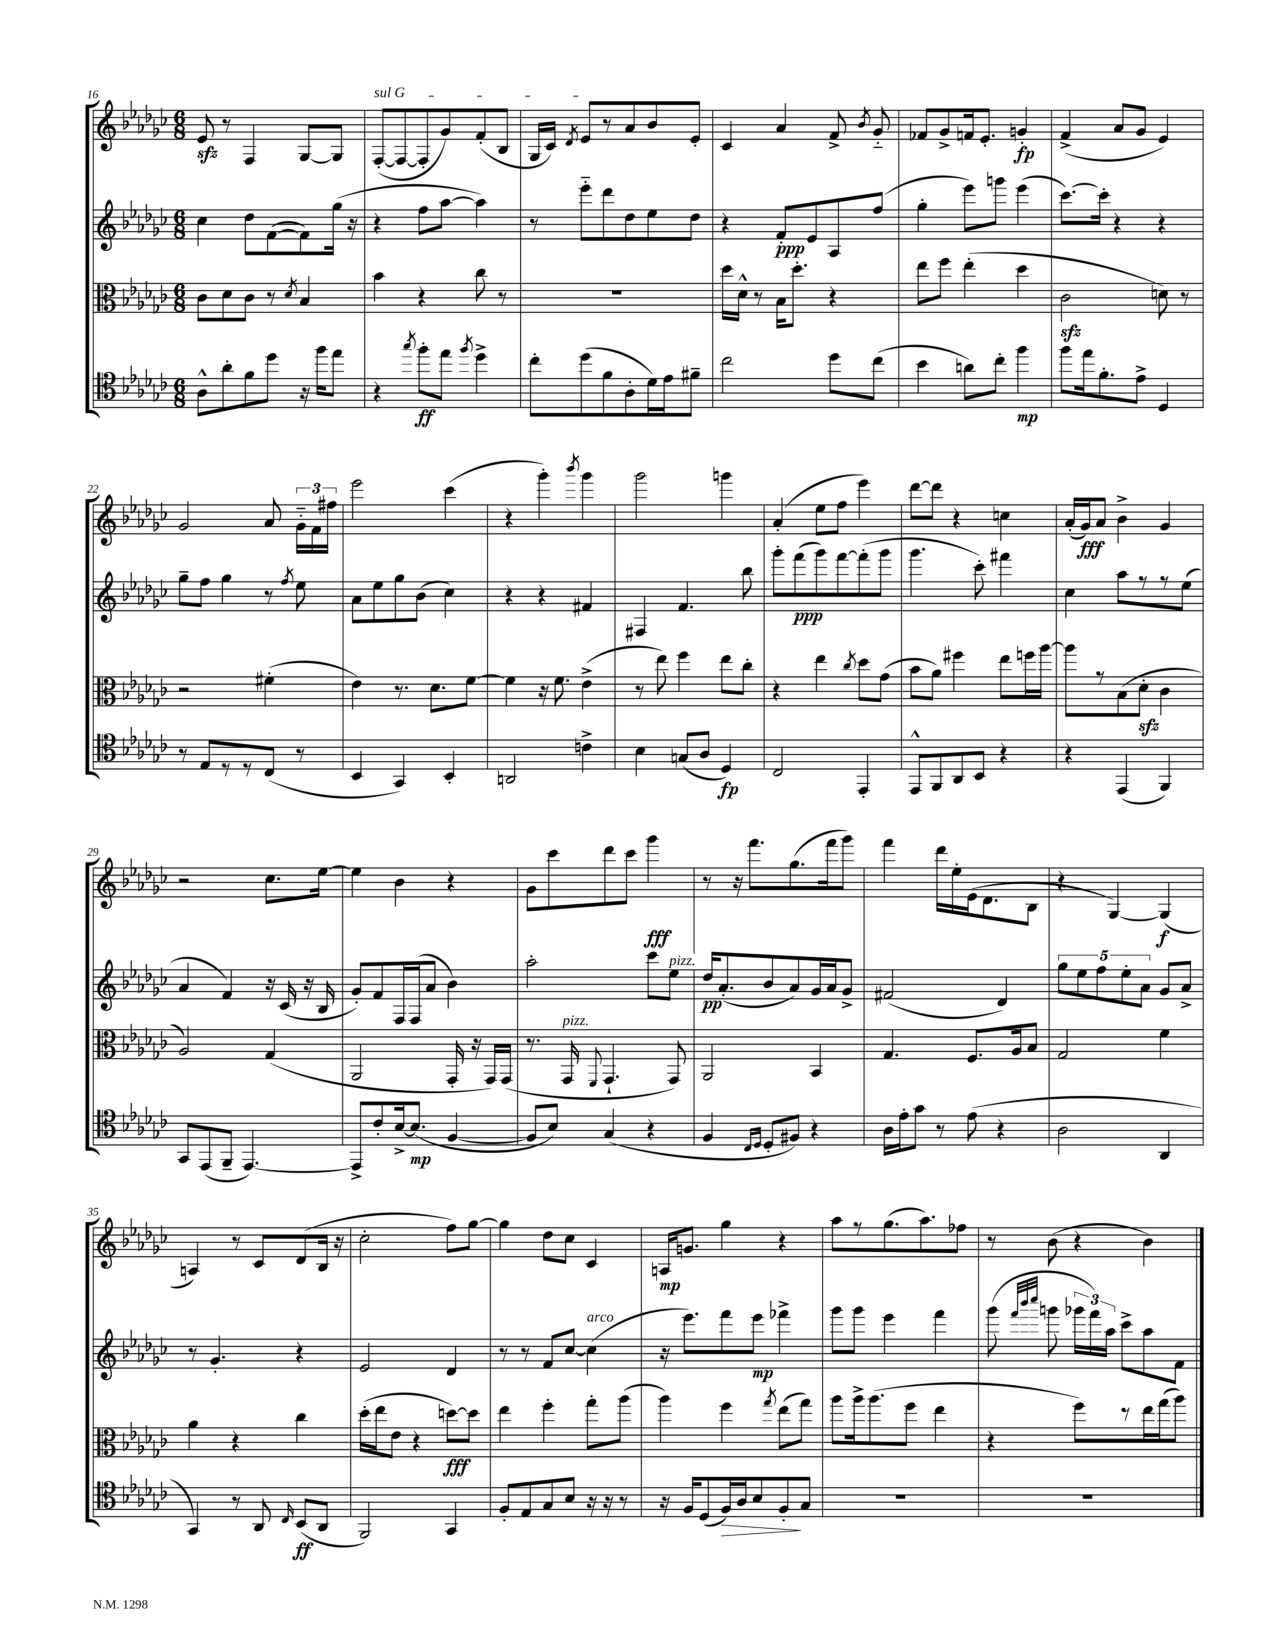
<<
\new StaffGroup <<
\new Staff = "s0" {
    \clef treble \key ges \major \numericTimeSignature \time 6/8
    \autoBeamOff ees'8\sfz r8 f4 ges8[~ ges8] |
    \once \override TextSpanner.bound-details.left.text = \markup { \italic "sul G" } f8[~-.\startTextSpan( f8~ f8-. ges'8) f'8-.( bes8] |
    ges16[ ces'16]) \acciaccatura { des'8 } ees'8[\stopTextSpan r8 aes'8 bes'8 ees'8]-. |
    ces'4 aes'4 f'8-> \acciaccatura { bes'8 } ges'8-_ |
    fes'8[ ges'8-> f'16 ees'8.]-. g'4-.\fp |
    f'4->( aes'8[ ges'8] ees'4) |
    ges'2 aes'8 \tuplet 3/2 { ges'16[-_ f'16 fis''16] } |
    ees'''2 ces'''4( |
    r4 ges'''4-.) \acciaccatura { bes'''8 } ges'''4 |
    ges'''2 g'''4 |
    aes'4-.( ees''8[ f''8] ees'''4) |
    des'''8[~ des'''8] r4 c''4 |
    aes'16[-.( ges'16\fff) aes'8] bes'4-> ges'4 |
    r2 ces''8.[ ees''16]~ |
    ees''4 bes'4 r4 |
    ges'8[ ces'''8 des'''8 ces'''8] ges'''4\fff |
    r8 r16 f'''8.[ ges''8.( f'''16 ges'''8]) |
    f'''4 des'''16[ ees''16-. ees'16( des'8. bes8] |
    r4 ges4~) ges4\f( |
    a4) r8 ces'8[ des'8( bes16] r16 |
    ces''2-. f''8[) ges''8]~ |
    ges''4 des''8[ ces''8] ces'4 |
    a16[\mp g'8.] ges''4 r4 |
    aes''8[ r8 ges''8.( aes''8.) fes''8] |
    r8 bes'8( r4 bes'4) \bar "|." |
}
\new Staff = "s1" {
    \clef treble \key ges \major \numericTimeSignature \time 6/8
    \autoBeamOff ces''4 des''8[ f'8~( f'8) ges''16]( r16 |
    r4 f''8[ aes''8]~ aes''4) |
    r8 ees'''8[-_ des'''8 des''8 ees''8 des''8] |
    r4 f'8[-.\ppp ees'8 aes8 f''8]( |
    ges''4-. ees'''8[) g'''8] ees'''4( |
    ces'''8.[~) ces'''16]-. r4 r4 |
    ges''8[-- f''8] ges''4 r8 \acciaccatura { f''8 } ees''8 |
    aes'8[ ees''8 ges''8 bes'8]( ces''4) |
    r4 r4 fis'4 |
    fis4 f'4. bes''8 |
    ges'''8[-. f'''8\ppp( ges'''8) f'''8~ f'''8-.( ges'''8] |
    ges'''4. ces'''8-.) fis'''4 |
    ces''4 aes''8[ r8 r8 ees''8]( |
    aes'4 f'4) r16 ces'16( r16 bes16 |
    ges'8[-.) f'8 f16 f16( aes'8] bes'4) |
    aes''2-. ces'''8[ ees''8]^\markup { \italic "pizz." } |
    des''16[\pp aes'8.-.( bes'8 aes'8) ges'16 aes'16 ges'8]-> |
    fis'2( des'4) |
    \tuplet 5/4 { ges''8[ ees''8 f''8 ees''8-. aes'8] } ges'8[ aes'8]-> |
    r8 ges'4.-. r4 |
    ees'2 des'4 |
    r8 r8 f'8[ ces''8]~ ces''4^\markup { \italic "arco" }( |
    r16 ees'''8.[) f'''8 ees'''8]\mp fes'''4-> |
    ges'''8[ ges'''8] ees'''4 f'''4 |
    ges'''8( \grace { f'''32[ bes'''32 ces''''32] } g'''8 \tuplet 3/2 { ges'''16[ f'''16) aes''16] } ces'''8[-> aes''8 f'8] \bar "|." |
}
\new Staff = "s2" {
    \clef alto \key ges \major \numericTimeSignature \time 6/8
    \autoBeamOff ces'8[ des'8 ces'8] r8 \acciaccatura { des'8 } bes4 |
    bes'4 r4 ces''8 r8 |
    R2. |
    des''16[ des'16]-^ r8 bes16[ des''8.]-. r4 |
    ees''8[ f''8] ees''4-.( des''4 |
    ces'2\sfz d'8) r8 |
    r2 fis'4-.( |
    ees'4) r8. des'8.[ f'8]~ |
    f'4 r16 f'8. ees'4->( |
    r8 ees''8) f''4 ees''8[ ces''8]-. |
    r4 ees''4 \acciaccatura { ces''8 } des''8[ ges'8]( |
    bes'8[ aes'8]) fis''4 ees''8[ f''16 aes''16]~ |
    aes''8[ r8 bes8( des'8]-.\sfz ces'4 |
    aes2) ges4( |
    aes,2 ges,16-. r16 ges,16[) ges,16]( |
    r8. ges,16^\markup { \italic "pizz." } \appoggiatura { f,8 } ges,4.-! ges,8) |
    aes,2 bes,4 |
    ges4. f8.[ aes16 bes8] |
    ges2 f'4 |
    aes'4 r4 ces''4 |
    des''16[-.( ees''16 ees'8] r4 d''8[~\fff) d''8] |
    ees''4 f''4-. ges''8[-. aes''8]( |
    aes''4) f''4 \acciaccatura { ges''8 } ees''8[( ges''8]) |
    aes''8[ aes''16-> aes''8.( f''8] ees''4 |
    r4 f''8[) r8 ees''16 ges''16( aes''8]) \bar "|." |
}
\new Staff = "s3" {
    \clef tenor \key ges \major \numericTimeSignature \time 6/8
    \autoBeamOff aes8[-^ aes'8-. f'8 des''8] r16 f''16[ ees''8] |
    r4 \acciaccatura { ges''8 } f''8[-.\ff ees''8] \acciaccatura { f''8 } des''4-> |
    ces''8[-. des''8( f'8 aes8-. des'16) ees'16 fis'8]-- |
    ces''2 des''8[ ces''8]( |
    bes'4 a'8[) ces''8]-. f''4\mp |
    f''8[ ees''16 f'8.-. ees'8]-> des4 |
    r8 ees8[ r8 r8 ces8]( r8 |
    bes,4 ges,4) bes,4-. |
    a,2 c'4-> |
    bes4 g8[( aes8] des4\fp) |
    ces2 ees,4-. |
    ees,8[-^ f,8 aes,8 bes,8] r4 |
    r4 ees,4( f,4) |
    ges,8[ ees,8( f,8]-- ees,4.~) |
    ees,8[-> ces'8-. bes16~-> bes8.]\mp( f4~ |
    f8[ bes8]) ges4( r4 |
    f4 \grace { ces16[ des16] } des8[-. fis8]) r4 |
    aes16[ ees'16-. ges'8] r8 ees'8( r4 |
    aes2 aes,4 |
    ges,4) r8 aes,8 \grace { ces16 } bes,8[\ff( aes,8] |
    f,2) ges,4 |
    f8[-. ees8 ges8 bes8] r16 r16 r8 |
    r16 f16[ des8( f16\>) aes16 bes8 f8-.\! ges8] |
    R2. |
    R2. \bar "|." |
}
>>
>>
\layout { \context { \Score currentBarNumber = #16 } }
